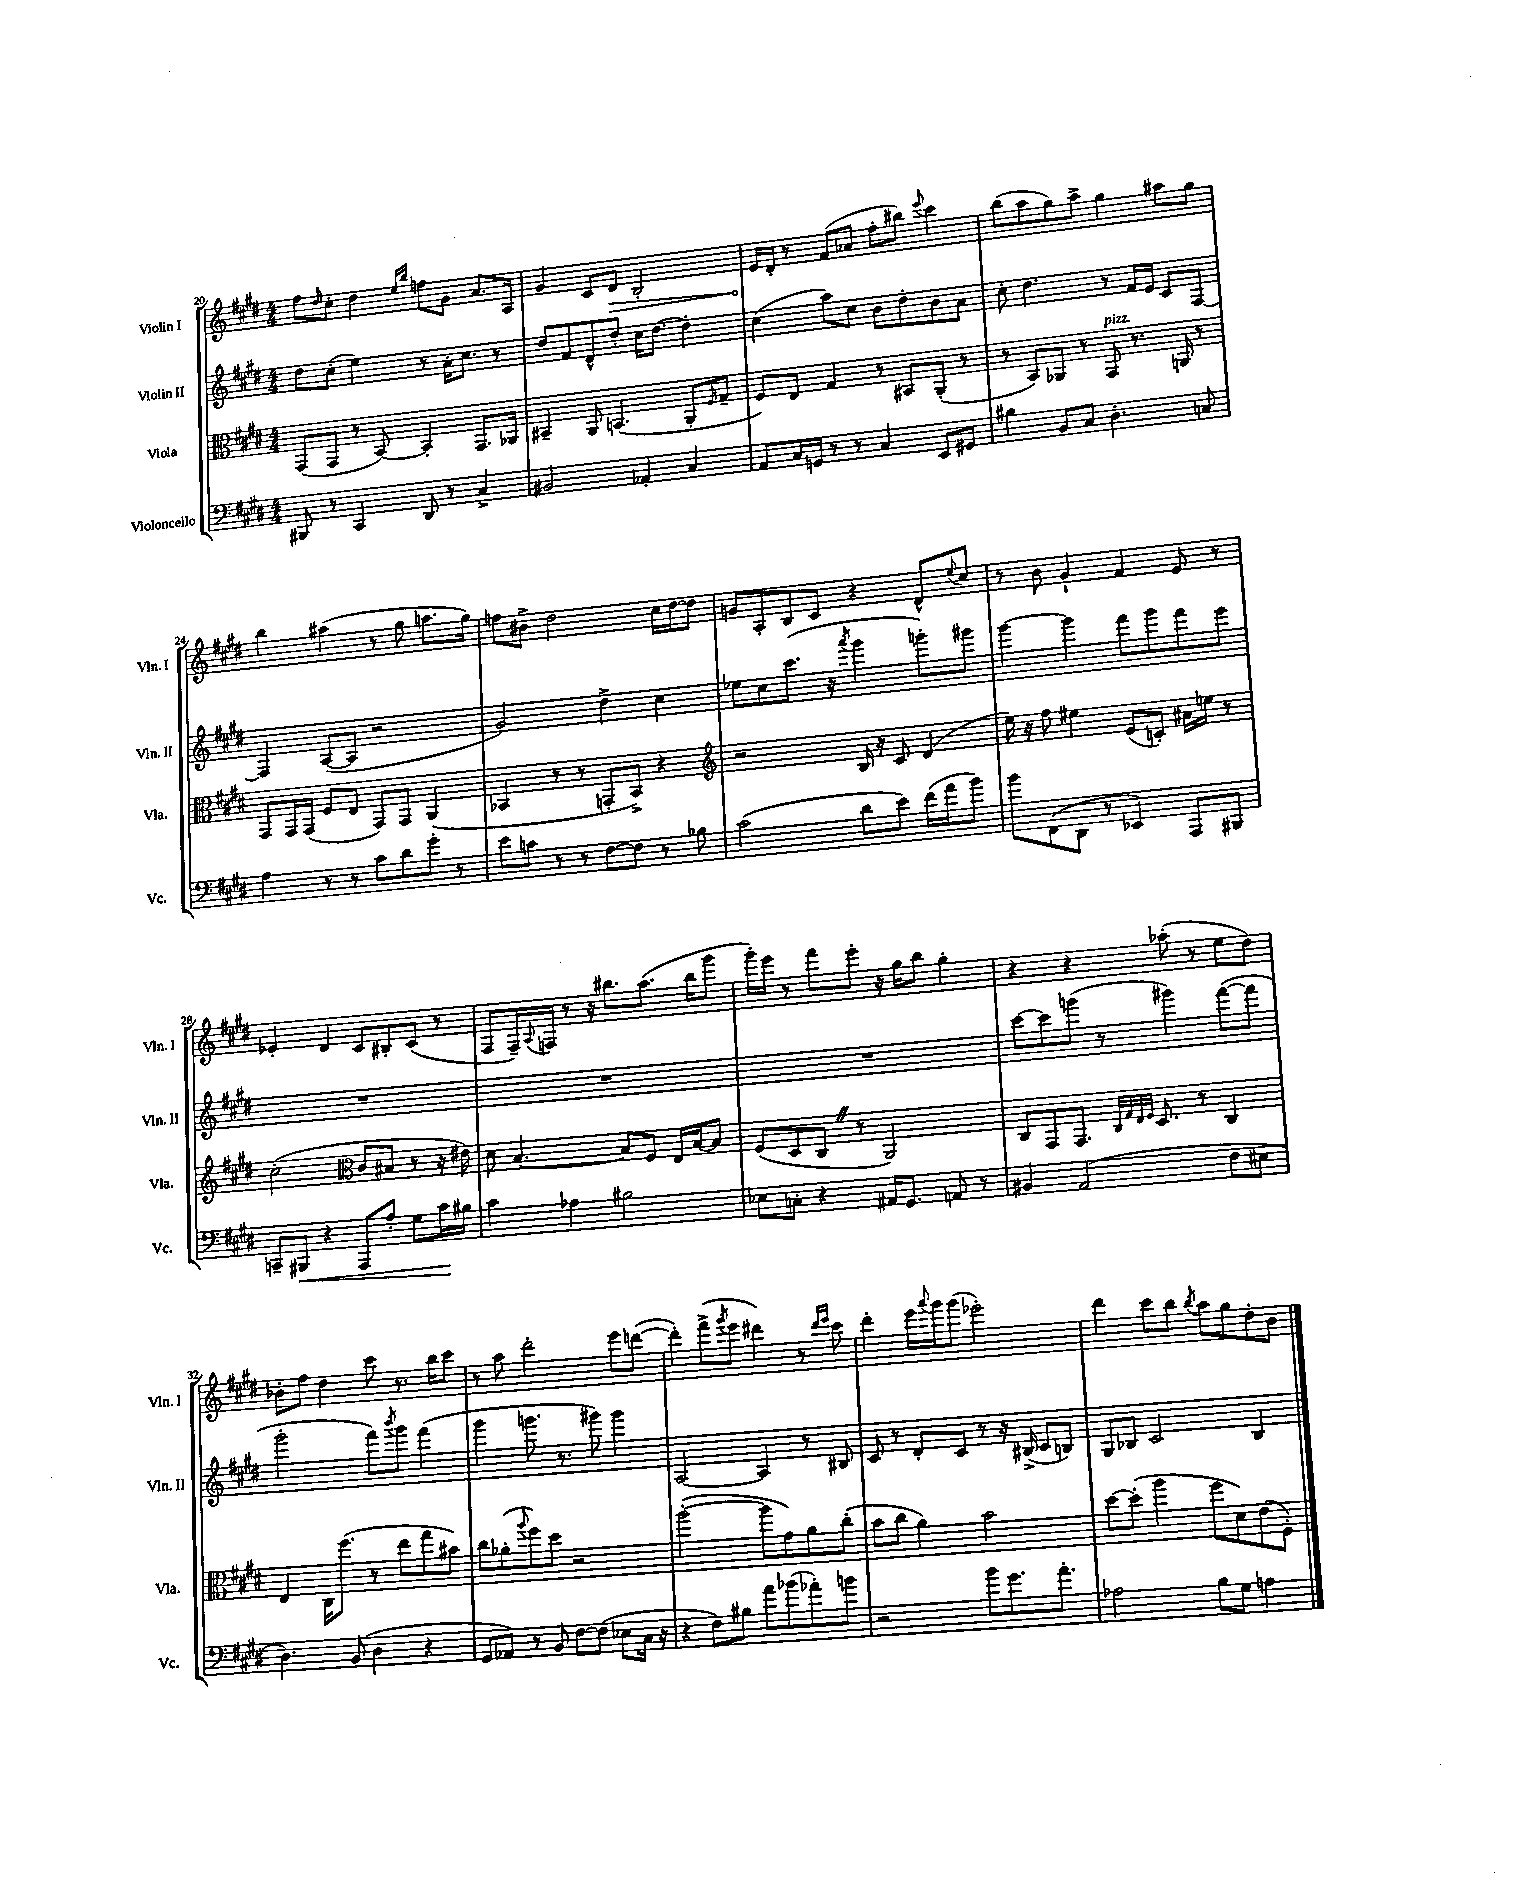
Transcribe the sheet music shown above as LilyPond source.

<<
\new StaffGroup <<
\new Staff = "s0" \with { instrumentName = "Violin I" shortInstrumentName = "Vln. I" } {
    \clef treble \key e \major \numericTimeSignature \time 4/4
    fis''8 \grace { dis''16 } cis''8-. dis''4 \grace { e''16 b''16 } f''8 gis'8 a'8. a16 |
    gis'4 cis'8 \once \override Hairpin.circled-tip = ##t dis'8\> b2-. |
    e'16\! dis'16-. r8 fis'8( aes'8 fis''8-. bis''8) \appoggiatura { e'''8 } cis'''4 |
    b''8( a''8 gis''8) a''8-> gis''4 ais''8 gis''8 |
    b''4 ais''4( r8 gis''8 a''8. gis''16) |
    f''8 bis'8-> dis''2 cis''16 dis''16~ dis''8 |
    g'8 a8-. b8 cis'8 r4 dis'8-^ \appoggiatura { e''8 } cis''8 |
    r8 b'8 gis'4-! fis'4 e'8 r8 |
    ees'4-. dis'4 cis'8 bis8-. cis'8( r8 |
    fis8 fis16--) \appoggiatura { a8 } f16 r8 r16 bis''8. a''8.( bis''16 gis'''8 |
    gis'''16-.) e'''16 r8 fis'''8 e'''8-. r16 gis''16 b''8 gis''4-. |
    r4 r4 aes''8-.( r8 e''8 dis''8) |
    bes'8-. fis''8 dis''4 cis'''8 r8. b''16 cis'''8 |
    r8 a''8 dis'''2-. e'''8 d'''8~( |
    d'''4-.) fis'''8->( \acciaccatura { gis'''8 } e'''8 dis'''4) r8 \grace { dis'''16 e'''16 } cis'''8 |
    dis'''4-. e'''16 \appoggiatura { a'''8 } gis'''16 gis'''8( ees'''2-.) |
    dis'''4 cis'''8 b''8 \acciaccatura { b''8 } a''8 gis''8 dis''8-. b'8 \bar "|." |
}
\new Staff = "s1" \with { instrumentName = "Violin II" shortInstrumentName = "Vln. II" } {
    \clef treble \key e \major \numericTimeSignature \time 4/4
    dis''8 cis''8-.( e''4) r8 a'16-. cis''8. r8 |
    dis''8 fis'8 dis'8-^ dis''8-. cis''16 dis''8.~ dis''4-. |
    cis''4( a''8) cis''8 b'8 dis''8-. b'8 a'8 |
    cis''8-. dis''4. r8 fis'16 e'16 cis'8 fis8~ |
    fis4 a8~( a8 r2 |
    gis'2) dis''4-> cis''4 |
    ees''8 cis''8 cis'''8.( r16 \acciaccatura { a'''8 } gis'''4 g'''8-.) gis'''8 |
    gis'''4~ gis'''4 fis'''8 gis'''8 fis'''8 e'''8 |
    R1 |
    R1 |
    R1 |
    cis'''8~ cis'''8 g'''8( r8 gis'''4) fis'''8~( fis'''8 |
    gis'''2-. fis'''8) \acciaccatura { b'''8 } gis'''8 fis'''4( |
    gis'''4 g'''8. r8. gis'''8) gis'''4 |
    a2~ a4 r8 bis8 |
    cis'8 r8 dis'8-. cis'8 r8 r16 bis16->( cis'8 b8) |
    gis8 bes8 cis'2 bes4 \bar "|." |
}
\new Staff = "s2" \with { instrumentName = "Viola" shortInstrumentName = "Vla." } {
    \clef alto \key e \major \numericTimeSignature \time 4/4
    gis,8( gis,8 r8 b,8~) b,4-. gis,8. aes,16 |
    bis,4-- a,8 b,4.( a,8-. \grace { fis16 } gis8-- |
    fis8) e8 gis4 r8 bis,8 a,8-.( r8 |
    r8 b,8) aes,8 r8 gis,8^\markup { \italic "pizz." } r8. a,16 r8 |
    gis,8 gis,16 gis,16( fis8 e8 gis,8) gis,8 a,4( |
    bes,4 r8 r8 g,8-. bes,8->) r4 |
    \clef treble r2 b16 r16 cis'8 dis'4( |
    e''16) r16 fis''8 eis''4 e'8( c'8-.) ais'16 e''16 r8 |
    cis''2-.( \clef alto cis'8 bis8 r8 r16 eis'16) |
    dis'8 b4.~ b8 fis8 e16 b16~ b8 |
    fis8( dis8 cis8 \once \override BreathingSign.text = \markup { \musicglyph "scripts.caesura.straight" } \breathe r8 a,2) |
    cis8 gis,8 gis,8. \grace { cis32 gis32 e32 fis32 } dis8. r8 cis4 |
    e4 cis16 fis''8.( r8 e''8 gis''8 bis'8) |
    cis''8 aes'8-.( \appoggiatura { a''8 } fis''8) dis''8 r2 |
    a''2~-.( a''8 gis'8) a'8 cis''8-.( |
    b'8 cis''8 a'4) b'2 |
    dis''8~ dis''8-.( a''4 fis''8 dis'8) e'8( fis8-.) \bar "|." |
}
\new Staff = "s3" \with { instrumentName = "Violoncello" shortInstrumentName = "Vc." } {
    \clef bass \key e \major \numericTimeSignature \time 4/4
    bis,,8 r8 cis,4 dis,8 r8 cis4-> |
    bis,2 aes,4-. cis4 |
    a,8 cis16 g,16 r8 r8 cis4 e,8 gis,8 |
    bis4 b,8 cis8 dis4.-. c8 |
    a4 r8 r8 cis'8 dis'8 gis'8-. r8 |
    e'8 c'8 r8 r8 fis8~ fis8 r8 bes8 |
    cis'2( dis'8 e'8) fis'16( a'16 b'8) |
    b'8 fis,8( dis,8 r8 ees,4) a,,8 bis,,8 |
    c,8-- bis,,8\< r4 a,,8 a8-. gis8 cis'16\! bis16 |
    cis'4 aes4 bis2 |
    ees8 c8-. r4 ais,16 gis,8. a,8 r8 |
    bis,4 a,2( fis8 eis8 |
    dis4.) b,8( dis4 r4 |
    gis,8 aes,8) r8 b,8 fis8~ fis8( ees8 cis16 r16 |
    r4 fis8) bis8 a'8 bes'8( aes'8-.) b'8 |
    r2 b'8 gis'8. a'8.-. |
    aes2 b8 gis8 a4 \bar "|." |
}
>>
>>
\layout { \context { \Score currentBarNumber = #20 } }
